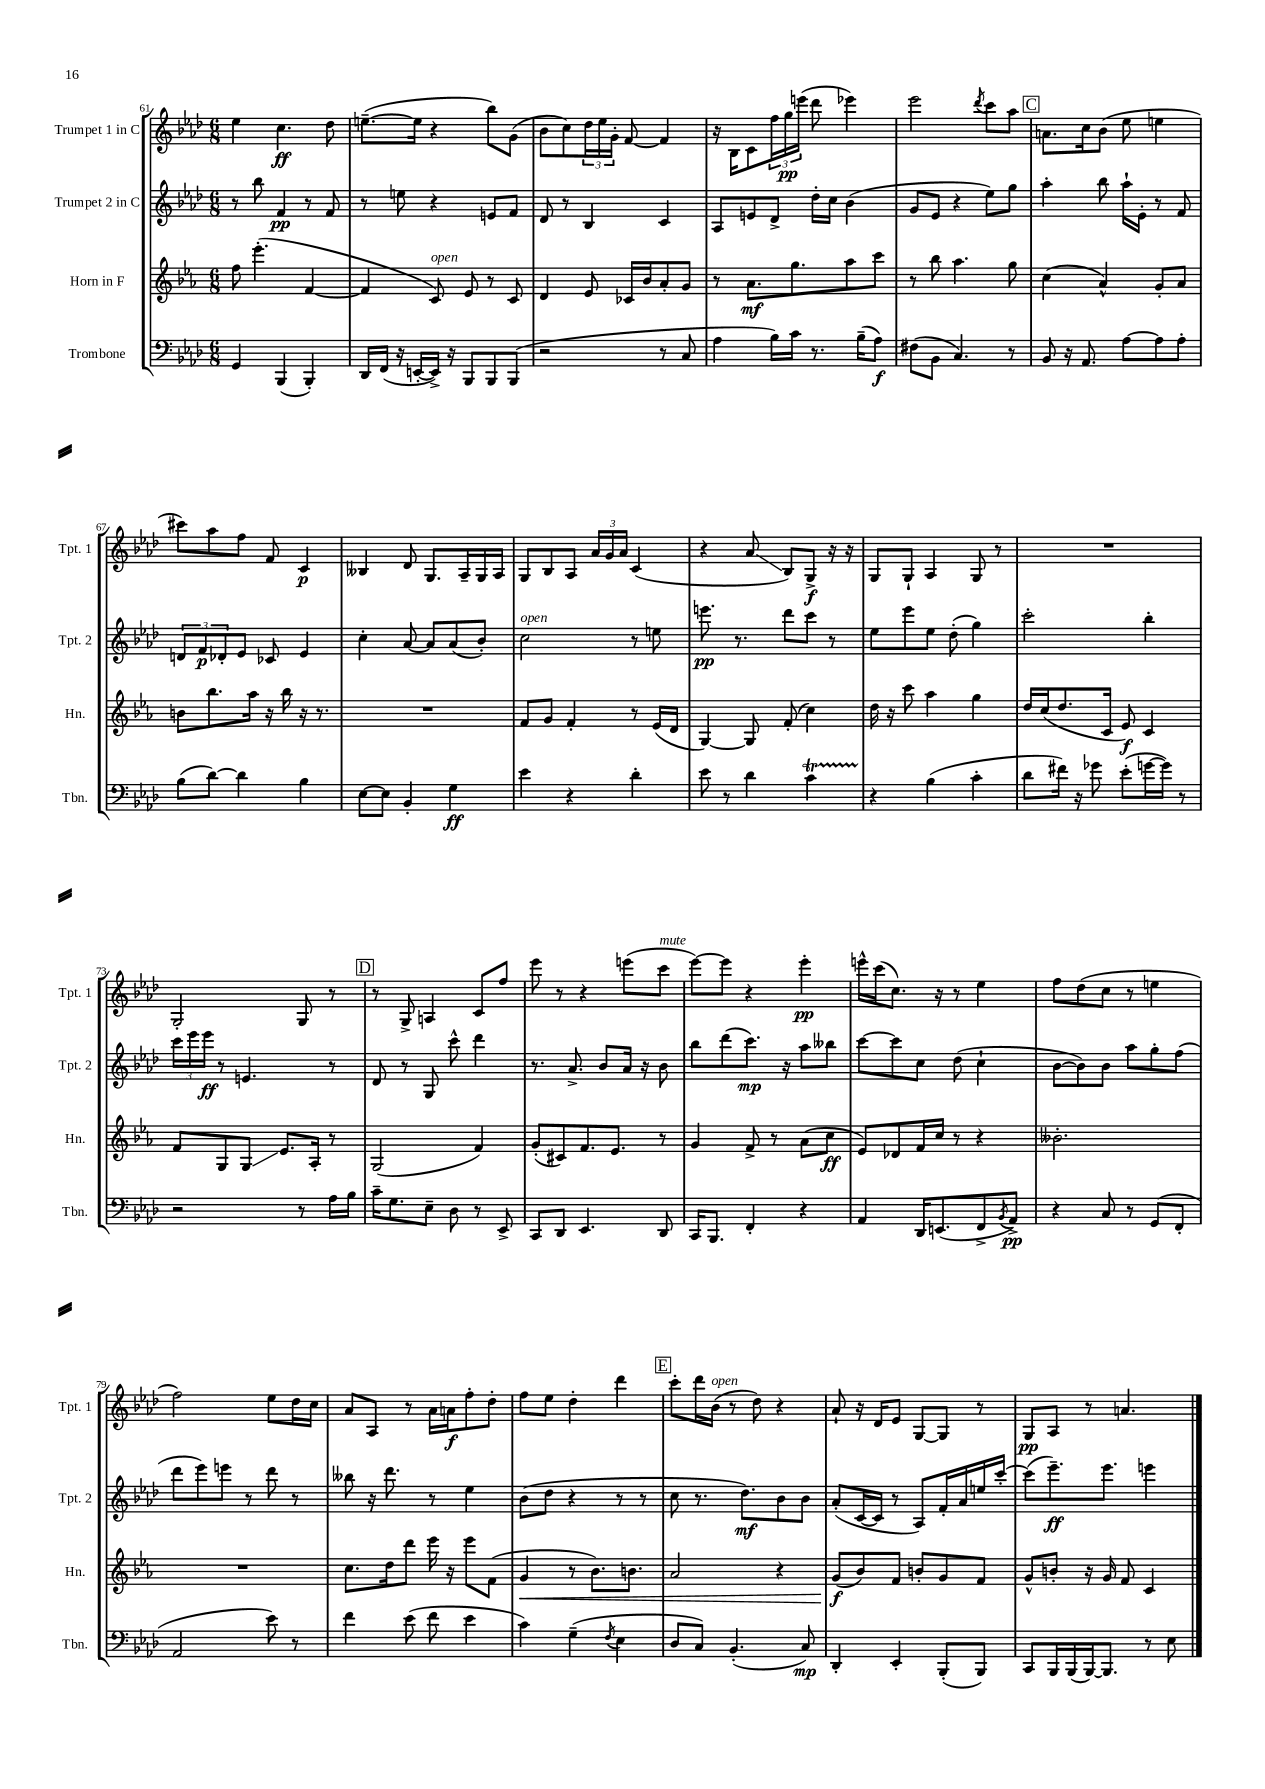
<<
\new StaffGroup <<
\new Staff = "s0" \with { instrumentName = "Trumpet 1 in C" shortInstrumentName = "Tpt. 1" } {
    \clef treble \key aes \major \numericTimeSignature \time 6/8
    ees''4 c''4.\ff des''8 |
    e''8.~--( e''16 r4 bes''8) g'8( |
    bes'8 c''8) \tuplet 3/2 { des''16 ees''16 g'16-. } f'8~ f'4 |
    r16 bes16 c'8 \tuplet 3/2 { f''16 g''16\pp e'''16( } des'''8 ees'''4) |
    ees'''2 \acciaccatura { des'''8 } c'''8 aes''8 |
    \mark \markup { \box "C" } a'8. c''16 bes'8( ees''8 e''4 |
    cis'''8) aes''8 f''8 f'8 c'4\p |
    beses4 des'8 g8. aes16-- g16 aes16 |
    g8 bes8 aes8 \tuplet 3/2 { aes'16 g'16 aes'16 } c'4( |
    r4 aes'8\glissando bes8) g8->\f r16 r16 |
    g8 g8-! aes4 g8 r8 |
    R2. |
    g2-. g8 r8 |
    \mark \markup { \box "D" } r8 g8-> a4 c'8 f''8 |
    ees'''8 r8 r4 e'''8( c'''8^\markup { \italic "mute" } |
    ees'''8~) ees'''8 r4 ees'''4-.\pp |
    e'''16-^ c'''16( c''8.) r16 r8 ees''4 |
    f''8 des''8( c''8 r8 e''4 |
    f''2) ees''8 des''16 c''16 |
    aes'8 aes8 r8 aes'16 a'16\f f''8-. des''8-. |
    f''8 ees''8 des''4-. des'''4 |
    \mark \markup { \box "E" } c'''8-. des'''16 bes'16^\markup { \italic "open" }( r8 des''8) r4 |
    aes'8-! r16 des'16 ees'8 g8~ g8 r8 |
    g8\pp aes8 r8 a'4. \bar "|." |
}
\new Staff = "s1" \with { instrumentName = "Trumpet 2 in C" shortInstrumentName = "Tpt. 2" } {
    \clef treble \key aes \major \numericTimeSignature \time 6/8
    r8 bes''8 f'4\pp r8 f'8 |
    r8 e''8 r4 e'8 f'8 |
    des'8 r8 bes4 c'4 |
    aes8 e'8 des'8-> des''16-. c''16 bes'4( |
    g'8 ees'8 r4 ees''8) g''8 |
    \mark \markup { \box "C" } aes''4-. bes''8 aes''16-! ees'16-. r8 f'8 |
    \tuplet 3/2 { d'8 f'8\p des'8-. } ees'8 ces'8 ees'4 |
    c''4-. aes'8~ aes'8 aes'8( bes'8-.) |
    c''2^\markup { \italic "open" } r8 e''8 |
    e'''8.\pp r8. des'''8 c'''8 r8 |
    ees''8 ees'''8 ees''8 des''8-.( g''4) |
    c'''2-. bes''4-. |
    \tuplet 3/2 { c'''16 ees'''16 ees'''16\ff } r8 e'4. r8 |
    \mark \markup { \box "D" } des'8 r8 g8 c'''8-^ des'''4 |
    r8. aes'8.-> bes'8 aes'16 r16 bes'8 |
    bes''8 des'''8( c'''8.\mp) r16 aes''8 beses''8 |
    c'''8~ c'''8 c''8 des''8( c''4-! |
    bes'8~ bes'8) bes'8 aes''8 g''8-. f''8( |
    des'''8 ees'''8) e'''8 r8 des'''8 r8 |
    beses''8 r16 des'''8. r8 ees''4 |
    bes'8( des''8 r4 r8 r8 |
    \mark \markup { \box "E" } c''8 r8. des''8.\mf) bes'8 bes'8 |
    aes'8-.( c'16~ c'16 r8 aes8) f'16-. aes'16 e''16 c'''16~-. |
    c'''8( ees'''8.--\ff) ees'''8. e'''4 \bar "|." |
}
\new Staff = "s2" \with { instrumentName = "Horn in F" shortInstrumentName = "Hn." } {
    \clef treble \key ees \major \numericTimeSignature \time 6/8
    f''8 ees'''4.-.( f'4~ |
    f'4 c'8^\markup { \italic "open" }) ees'8 r8 c'8 |
    d'4 ees'8 ces'16 bes'16 aes'8-. g'8 |
    r8 aes'8.\mf g''8. aes''8 c'''8 |
    r8 bes''8 aes''4. g''8 |
    \mark \markup { \box "C" } c''4( aes'4-^) g'8-. aes'8 |
    b'8 bes''8. aes''16 r16 bes''16 r16 r8. |
    R2. |
    f'8 g'8 f'4-. r8 ees'16( d'16 |
    g4~) g8 f'8-.( c''4) |
    d''16 r16 c'''8 aes''4 g''4 |
    d''16 c''16( d''8. c'16 ees'8\f) c'4 |
    f'8 g8 g8\glissando ees'8. aes16-. r8 |
    \mark \markup { \box "D" } g2( f'4) |
    g'8-.( cis'8) f'8. ees'8. r8 |
    g'4 f'8-> r8 aes'8( c''8\ff |
    ees'8) des'8 f'16 c''16 r8 r4 |
    beses'2.-. |
    R2. |
    c''8. d''16 d'''8 ees'''16 r16 ees'''8 f'8( |
    g'4\< r8 bes'8.) b'8. |
    \mark \markup { \box "E" } aes'2 r4 |
    g'8\f\!( bes'8) f'8 b'8-. g'8 f'8 |
    g'8-^ b'8-. r16 g'16 f'8 c'4 \bar "|." |
}
\new Staff = "s3" \with { instrumentName = "Trombone" shortInstrumentName = "Tbn." } {
    \clef bass \key aes \major \numericTimeSignature \time 6/8
    g,4 bes,,4( bes,,4-.) |
    des,16 f,16( r16 e,16~-. e,16->) r16 bes,,8 bes,,8 bes,,8( |
    r2 r8 c8 |
    aes4 bes16) c'16 r8. bes16--( aes8\f) |
    fis8( bes,8 c4.) r8 |
    \mark \markup { \box "C" } bes,8 r16 aes,8. aes8~ aes8 aes8-. |
    bes8( des'8~) des'4 bes4 |
    ees8~ ees8 bes,4-. g4\ff |
    ees'4 r4 des'4-. |
    ees'8 r8 des'4 c'4\startTrillSpan |
    r4\stopTrillSpan bes4( c'4-. |
    des'8 fis'16) r16 ges'8 ees'8-.( g'16~ g'16) r8 |
    r2 r8 aes16 bes16 |
    \mark \markup { \box "D" } c'16-- g8. ees8-- des8 r8 ees,8-> |
    c,8 des,8 ees,4. des,8 |
    c,16 bes,,8. f,4-. r4 |
    aes,4 des,16 e,8.( f,8-> \acciaccatura { bes,8 } aes,8->\pp) |
    r4 c8 r8 g,8( f,8-. |
    aes,2 ees'8) r8 |
    f'4 ees'8( f'8 ees'4 |
    c'4) g4--( \acciaccatura { f8 } ees4 |
    \mark \markup { \box "E" } des8 c8) bes,4.-.( c8\mp) |
    des,4-. ees,4-. bes,,8-.( bes,,8) |
    c,8 bes,,16 bes,,16( bes,,16~) bes,,8. r8 ees8 \bar "|." |
}
>>
>>
\layout { \context { \Score currentBarNumber = #61 } }
